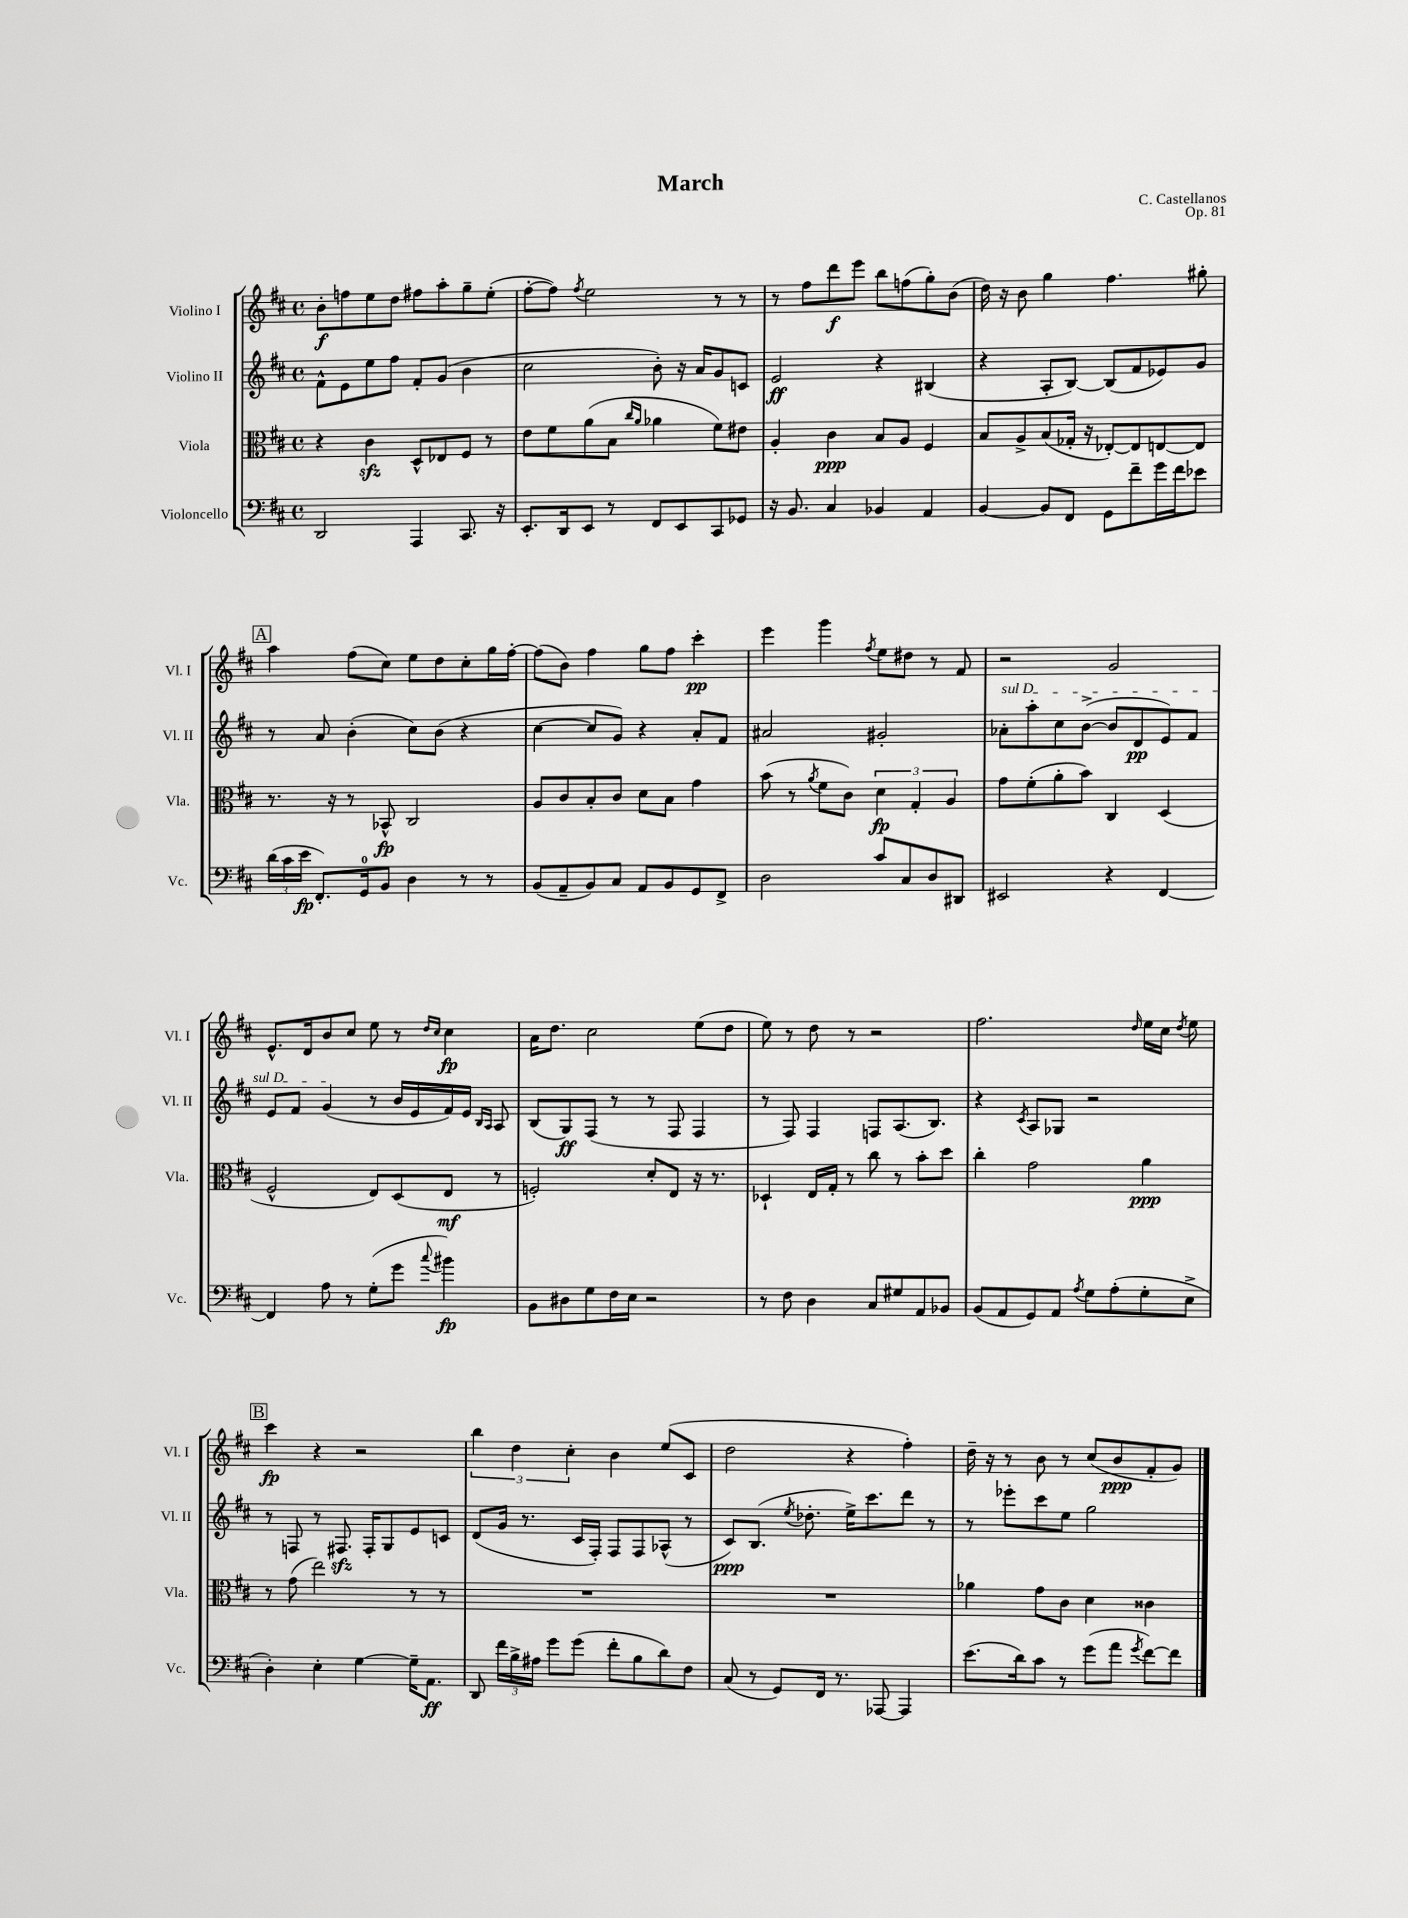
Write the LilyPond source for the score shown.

\header { title = "March" composer = "C. Castellanos" opus = "Op. 81" }
<<
\new StaffGroup <<
\new Staff = "s0" \with { instrumentName = "Violino I" shortInstrumentName = "Vl. I" } {
    \clef treble \key d \major \defaultTimeSignature \time 4/4
    \autoBeamOff b'8[-.\f f''8 e''8 d''8] fis''8[ a''8-. g''8-- e''8]-.( |
    fis''8[~-. fis''8]) \acciaccatura { fis''8 } e''2 r8 r8 |
    r8 fis''8[ d'''8\f e'''8] b''8[ f''8( g''8-.) b'8]( |
    d''16) r16 b'8 g''4 fis''4. gis''8-. |
    \mark \markup { \box "A" } a''4 fis''8[( cis''8]) e''8[ d''8 cis''8-. g''16 fis''16]~-. |
    fis''8[( b'8]) fis''4 g''8[ fis''8] cis'''4-.\pp |
    e'''4 g'''4 \acciaccatura { fis''8 } e''8[ dis''8] r8 fis'8 |
    r2 g'2 |
    e'8.[-^ d'16 b'8 cis''8] e''8 r8 \grace { d''16[ cis''16] } cis''4\fp |
    a'16[ d''8.] cis''2 e''8[( d''8] |
    e''8) r8 d''8 r8 r2 |
    fis''2. \grace { d''16 } e''16[ cis''16] \acciaccatura { d''8 } e''8 |
    \mark \markup { \box "B" } cis'''4\fp r4 r2 |
    \tuplet 3/2 { b''4 d''4 cis''4-. } b'4 e''8[( cis'8] |
    d''2 r4 fis''4-.) |
    d''16-- r16 r8 b'8 r8 cis''8[( b'8\ppp fis'8-. g'8]) \bar "|." |
}
\new Staff = "s1" \with { instrumentName = "Violino II" shortInstrumentName = "Vl. II" } {
    \clef treble \key d \major \defaultTimeSignature \time 4/4
    \autoBeamOff fis'8[-^ e'8 e''8 fis''8] fis'8[-. g'8]( b'4 |
    cis''2 b'8-.) r16 a'16[ g'8 c'8] |
    e'2\ff r4 bis4( |
    r4 a8[-. b8]~) b8[( fis'8 ees'8) g'8] |
    \mark \markup { \box "A" } r8 a'8 b'4-.( cis''8[) b'8]( r4 |
    cis''4~ cis''8[ g'8]) r4 a'8[-. fis'8] |
    ais'2 gis'2-. |
    \once \override TextSpanner.bound-details.left.text = \markup { \italic "sul D" } aes'8[-.\startTextSpan a''8-. cis''8 b'8]~->( b'8[ d'8\pp e'8) fis'8] |
    e'8[ fis'8] g'4\stopTextSpan( r8 b'16[ e'16 fis'16) e'16] \grace { b16[ a16] } a8 |
    b8[( g8\ff) fis8]( r8 r8 fis8 fis4 |
    r8 fis8) fis4 f8[ a8.( b8.]) |
    r4 \acciaccatura { cis'8 } a8[ ges8] r2 |
    \mark \markup { \box "B" } r8 f8 r8 fis8.\sfz fis16[-. g8 e'8 c'8] |
    d'8[( g'16] r8. cis'16[ fis16]-.) fis8[ fis8 aes8]-^( r8 |
    cis'8[\ppp) b8.]( \acciaccatura { e''8 } des''8.-. e''16[->) cis'''8. d'''8] r8 |
    r8 ees'''8[-. cis'''8 e''8] g''2 \bar "|." |
}
\new Staff = "s2" \with { instrumentName = "Viola" shortInstrumentName = "Vla." } {
    \clef alto \key d \major \defaultTimeSignature \time 4/4
    \autoBeamOff r4 cis'4\sfz d8[-^ ees8 fis8] r8 |
    e'8[ fis'8 a'8( b8] \grace { cis''16[ a'16] } aes'4 fis'8[) eis'8] |
    a4-. cis'4\ppp b8[ a8] fis4 |
    b8[ a8-> b8( ges16]-. r16 ees8[~-.) ees8 e8~ e8] |
    \mark \markup { \box "A" } r8. r16 r8 bes,8-^\fp cis2 |
    a8[ cis'8 b8-. cis'8] d'8[ b8] g'4 |
    b'8( r8 \acciaccatura { a'8 } fis'8[ cis'8]) \tuplet 3/2 { d'4\fp g4-. a4 } |
    g'8[ fis'8-.( a'8-. b'8]) cis4 d4( |
    fis2-^ e8[) d8( e8]\mf r8 |
    f2-.) d'8[-. e8] r16 r8. |
    des4-! e16[ g16]-. r8 cis''8 r8 b'8[-. d''8] |
    cis''4-. g'2 a'4\ppp |
    \mark \markup { \box "B" } r8 g'8( e''2) r8 r8 |
    R1 |
    R1 |
    aes'4 g'8[ cis'8] d'4 cisis'4 \bar "|." |
}
\new Staff = "s3" \with { instrumentName = "Violoncello" shortInstrumentName = "Vc." } {
    \clef bass \key d \major \defaultTimeSignature \time 4/4
    \autoBeamOff d,2 a,,4 cis,8. r16 |
    e,8.[-. d,16 e,8] r8 fis,8[ e,8 cis,8 ges,8] |
    r16 b,8. cis4 bes,4 a,4 |
    b,4~ b,8[ fis,8] g,8[ fis'8-- g'16 fis'16 ees'8] |
    \mark \markup { \box "A" } \tuplet 3/2 { d'16[( cis'16 e'16]\fp } fis,8.[-.) g,16-0 b,8] d4 r8 r8 |
    b,8[( a,8-- b,8) cis8] a,8[ b,8 g,8 fis,8]-> |
    d2 cis'8[ cis8 d8 dis,8] |
    eis,2 r4 fis,4~ |
    fis,4 a8 r8 g8[-.( g'8] \appoggiatura { cis''8 } bis'4\fp) |
    b,8[ dis8 g8 fis16 e16] r2 |
    r8 fis8 d4 cis8[ gis8 a,8 bes,8] |
    b,8[( a,8 g,8) a,8] \acciaccatura { a8 } g8[ a8-.( g8-. e8]-> |
    \mark \markup { \box "B" } d4-.) e4-. g4~ g16[-- a,8.]\ff |
    d,8 \tuplet 3/2 { fis'16[ b16-> ais16] } g'8[ g'8]( fis'8[-. b8 d'8) fis8] |
    cis8( r8 g,8[) fis,16] r8. aes,,8~ aes,,4 |
    e'8.[( d'16) cis'8] r8 g'8[( a'8] \acciaccatura { g'8 } fis'8[~) fis'8] \bar "|." |
}
>>
>>
\layout { \context { \Score \remove "Bar_number_engraver" } }
